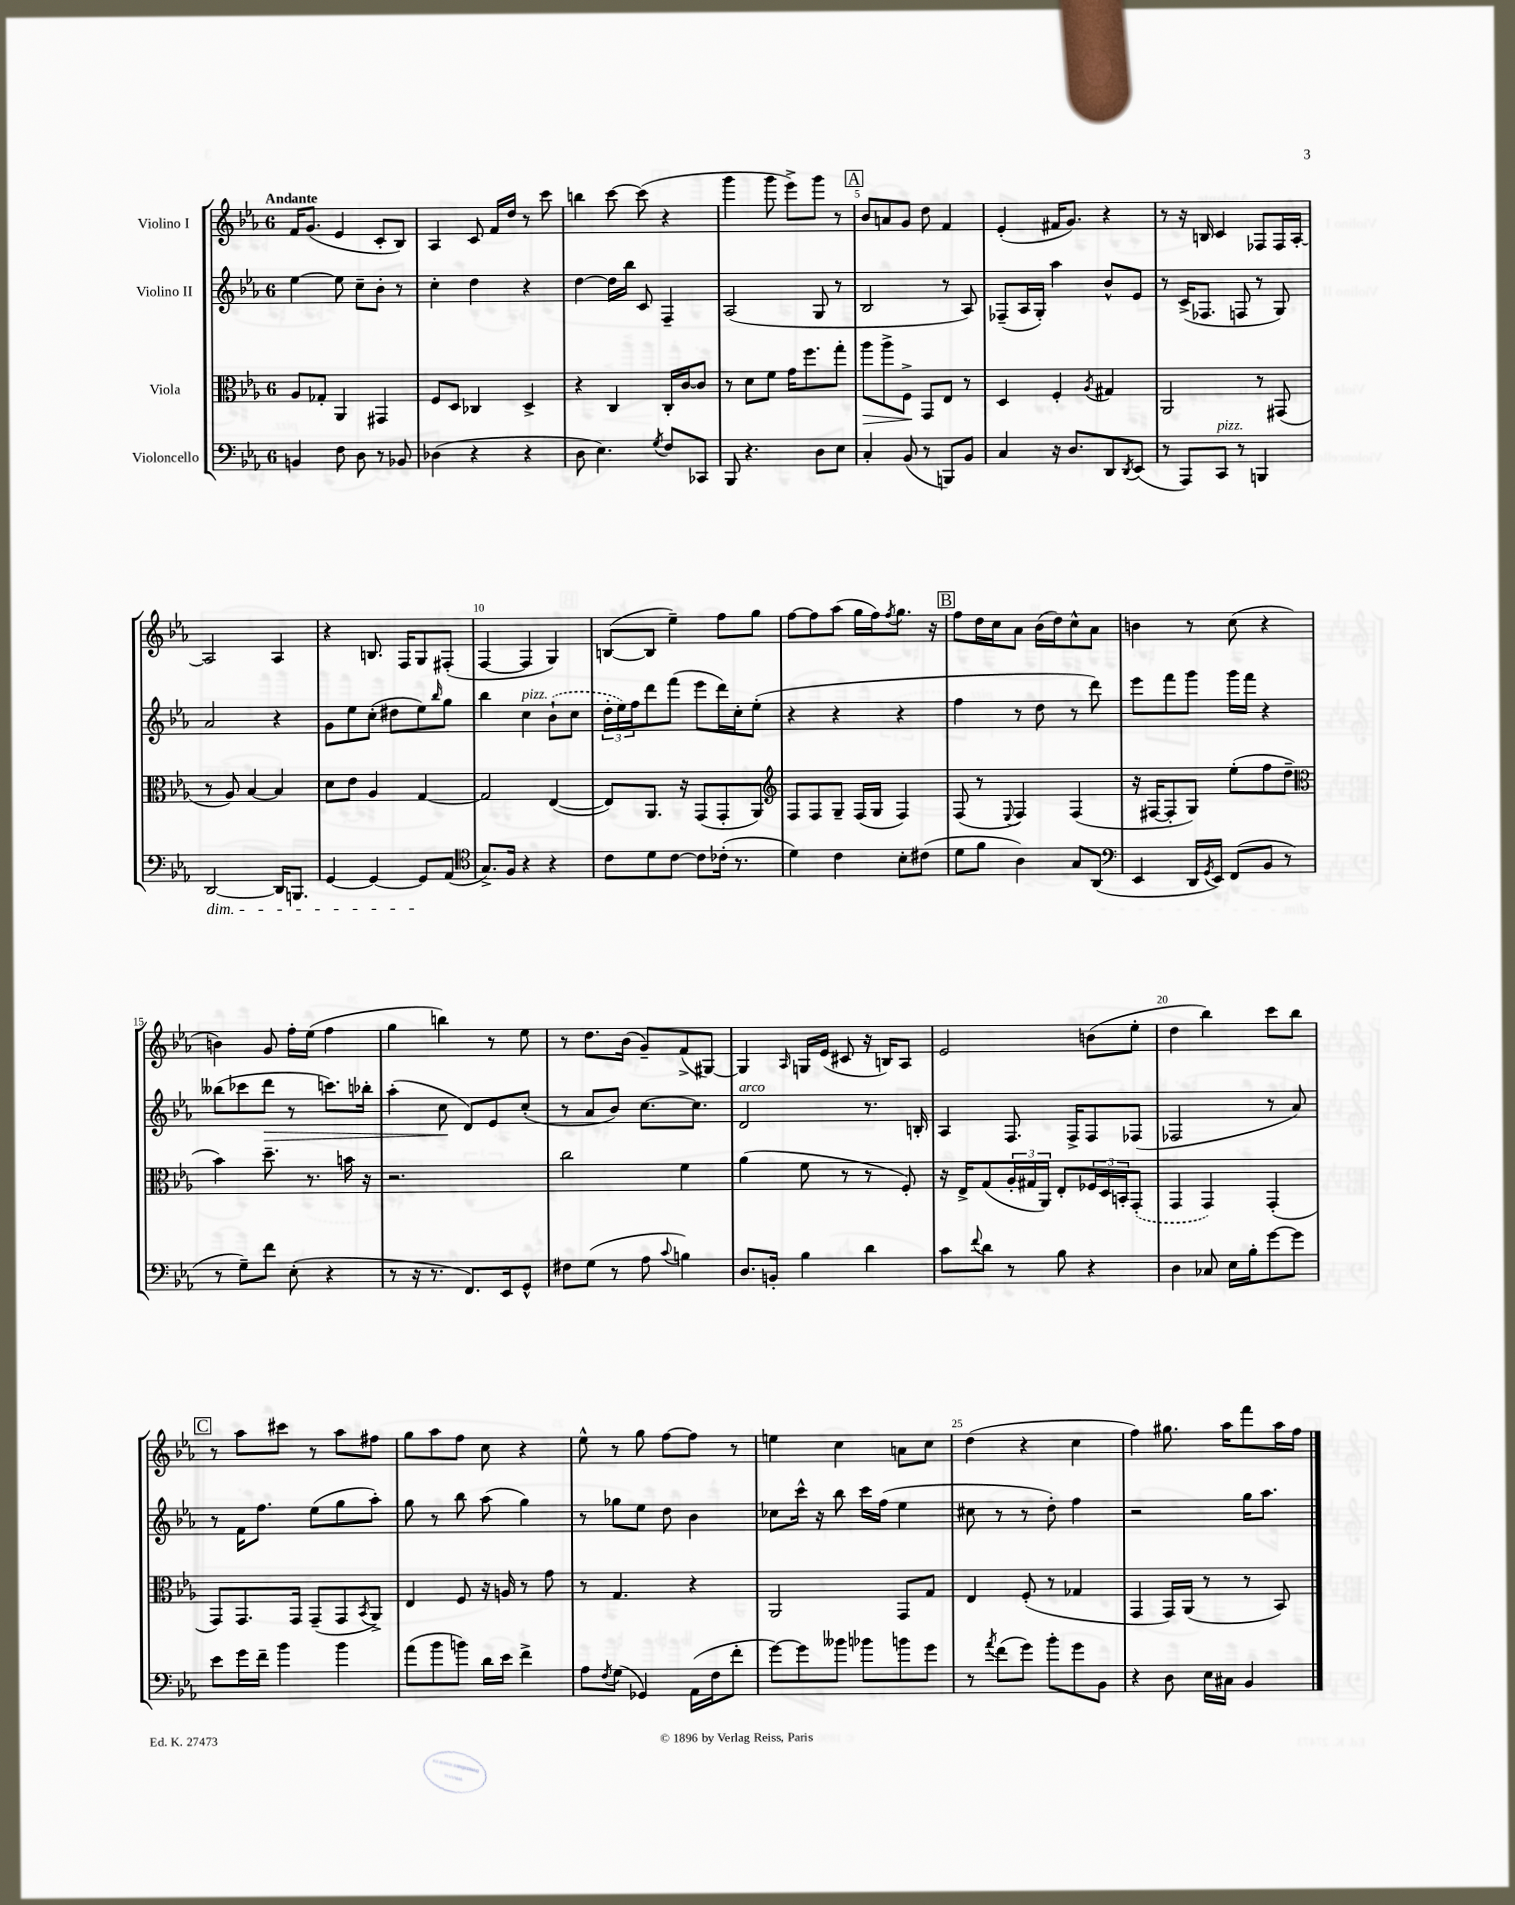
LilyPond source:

<<
\new StaffGroup <<
\new Staff = "s0" \with { instrumentName = "Violino I" } {
    \clef treble \key ees \major \once \override Staff.TimeSignature.style = #'single-digit \time 6/8 \tempo "Andante"
    f'16 g'8.( ees'4 c'8-. bes8) |
    aes4 c'8 f'16 d''16 r8 c'''8 |
    b''4 c'''8~ c'''8( r4 |
    g'''4 g'''8 ees'''8->) g'''8 r8 |
    \mark \markup { \box "A" } bes'8 a'8 g'8 d''8 f'4 |
    ees'4-.( fis'16 g'8.) r4 |
    r8 r16 b16 c'4 fes8 fes16 aes16~-. |
    aes2 aes4 |
    r4 b8. f16 g8 fis8-.( |
    f4~ f4 g4) |
    b8~( b8 ees''4--) f''8 g''8 |
    f''8~ f''8 aes''8( g''16 f''16) \acciaccatura { f''8 } g''8. r16 |
    \mark \markup { \box "B" } f''8 d''16 c''16 aes'8 bes'16( d''16) c''8-^ aes'8 |
    b'4 r8 c''8( r4 |
    b'4) g'8 f''16-. ees''16( f''4 |
    g''4 b''4) r8 ees''8 |
    r8 d''8. bes'16( g'8--) f'8->( gis8~) |
    gis4 \grace { aes16 } g16 ees'16( cis'8 r16 b16) aes8 |
    ees'2 b'8( ees''8-. |
    d''4 bes''4) c'''8 bes''8 |
    \mark \markup { \box "C" } r8 aes''8 cis'''8 r8 aes''8 fis''8 |
    g''8 aes''8 f''8 c''8 r4 |
    ees''8-^ r8 g''8 f''8~ f''8 r8 |
    e''4 c''4 a'8 c''8 |
    d''4( r4 c''4 |
    f''4) gis''8. aes''16 f'''8 aes''16 f''16 \bar "|." |
}
\new Staff = "s1" \with { instrumentName = "Violino II" } {
    \clef treble \key ees \major \once \override Staff.TimeSignature.style = #'single-digit \time 6/8
    ees''4~ ees''8 c''8-- bes'8-. r8 |
    c''4-. d''4 r4 |
    d''4~ d''16 bes''16 c'8 f4-- |
    aes2( g8 r8 |
    \mark \markup { \box "A" } bes2 r8 aes8) |
    fes8--( aes16 g16-.) aes''4 bes'8-^ ees'8 |
    r8 c'16->( fes8. f8 r8 g8) |
    aes'2 r4 |
    g'8 ees''8 c''8-.( dis''8 ees''8) \grace { bes''16 } g''8 |
    bes''4 c''4^\markup { \italic "pizz." } \once \slurDashed bes'8-!( c''8 |
    \tuplet 3/2 { d''16-. ees''16) f''16 } d'''8 f'''8( ees'''8 d'''16) c''16-. ees''8-.( |
    r4 r4 r4 |
    \mark \markup { \box "B" } f''4 r8 d''8 r8 d'''8) |
    ees'''8 f'''8 g'''8 g'''16 f'''16 r4 |
    beses''8( ces'''8 d'''8\> r8 c'''8.) bes''16-. |
    aes''4-.( c''8\! d'8) ees'8 c''8-.( |
    r8 aes'8 bes'8) c''8.~ c''8. |
    d'2^\markup { \italic "arco" } r8. b16-. |
    aes4 f8. f16-> f8 fes8( |
    fes2 r8 aes'8) |
    \mark \markup { \box "C" } r8 f'16 f''8. ees''8( g''8 aes''8-.) |
    g''8 r8 bes''8 aes''8( g''4) |
    r8 ges''8 ees''8 d''8 bes'4 |
    ces''8 c'''16-^ r16 bes''8 c'''16 f''16( ees''4 |
    cis''8 r8 r8 d''8-.) f''4 |
    r2 g''16 aes''8. \bar "|." |
}
\new Staff = "s2" \with { instrumentName = "Viola" } {
    \clef alto \key ees \major \once \override Staff.TimeSignature.style = #'single-digit \time 6/8
    aes8 ges8-. aes,4 gis,4 |
    f8 d8 ces4 d4-> |
    r4 c4 c16-. c'16~ c'8 |
    r8 d'8 f'8 g'16 f''8. g''8-. |
    \mark \markup { \box "A" } aes''8\> aes''8-> f8->\! g,8 ees8 r8 |
    d4 f4-. \acciaccatura { aes8 } gis4 |
    aes,2 r8 gis,8( |
    r8 aes8) bes4~ bes4 |
    d'8 ees'8 aes4 g4~ |
    g2 ees4~( |
    ees8) aes,8. r16 g,8( g,8-. aes,8) |
    \clef treble f8 f8 g8-- f16( g16 f4) |
    \mark \markup { \box "B" } f8( r8 \appoggiatura { ees8 } f4) f4( |
    r16 fis16~ fis8-. g8) ees''8-.( f''8 d''8-- |
    \clef alto bes'4) d''8.-- r8. b'16 r16 |
    r2. |
    c''2 f'4 |
    aes'4( f'8 r8 r8 f8-.) |
    r16 ees16-> g8( \tuplet 3/2 { aes16-. gis16 aes,16) } ees8-. \tuplet 3/2 { fes16 d16 b,16-. } \once \slurDashed g,8-.( |
    g,4 g,4) g,4-.( |
    \mark \markup { \box "C" } g,8) g,8. g,16 g,8--( g,8 \acciaccatura { bes,8 } aes,8->) |
    ees4 f8 r16 a16 r8 g'8 |
    r8 g4. r4 |
    aes,2 g,8 g8 |
    ees4 f8-.( r8 ges4 |
    g,4 g,16) aes,16( r8 r8 bes,8) \bar "|." |
}
\new Staff = "s3" \with { instrumentName = "Violoncello" } {
    \clef bass \key ees \major \once \override Staff.TimeSignature.style = #'single-digit \time 6/8
    b,4 f8 d8 r8 bes,8 |
    des4( r4 r4 |
    d8 ees4.) \acciaccatura { g8 } f8 ces,8 |
    bes,,8 r4. d8 ees8 |
    \mark \markup { \box "A" } c4-. bes,8( r8 b,,8) bes,8 |
    c4 r16 d8. d,8 \acciaccatura { d,8 } ees,8( |
    r8 aes,,8) c,8^\markup { \italic "pizz." } r8 b,,4 |
    d,2~\dim d,16 b,,8. |
    g,4~ g,4~ g,8\! aes,8( |
    \clef tenor g8.->) f16 r4 r4 |
    c'8 d'8 c'8~ c'8 ces'16-.( r8. |
    d'4) c'4 bes8-. cis'8( |
    \mark \markup { \box "B" } d'8 f'8 aes4) g8 aes,8( |
    \clef bass ees,4 d,16 \acciaccatura { g,8 } ees,16) f,8( bes,8 r8 |
    r8 g8--) f'8 ees8-.( r4 |
    r8 r16 r8. f,8.) ees,16 g,8-^ |
    fis8 g8( r8 aes8 \appoggiatura { c'8 } b4) |
    d8. b,16-. bes4 d'4 |
    c'8 \appoggiatura { f'8 } d'8 r8 bes8 r4 |
    d4 ces8 ees16 bes16-. g'8~ g'8 |
    \mark \markup { \box "C" } ees'8 g'16 f'16-- bes'4 bes'4 |
    aes'8( bes'8 b'8) d'16 ees'16 f'4-> |
    aes8 \acciaccatura { f8 } g8( ges,4) aes,16( f16 f'8-. |
    g'8~) g'8 beses'8 bes'8 b'8 g'8 |
    r8 \acciaccatura { aes'8 } f'8( g'8) bes'8-. g'8 bes,8 |
    r4 d8 ees16 cis16 bes,4 \bar "|." |
}
>>
>>
\layout { \context { \Score \override BarNumber.break-visibility = ##(#f #t #t) barNumberVisibility = #(every-nth-bar-number-visible 5) } }
